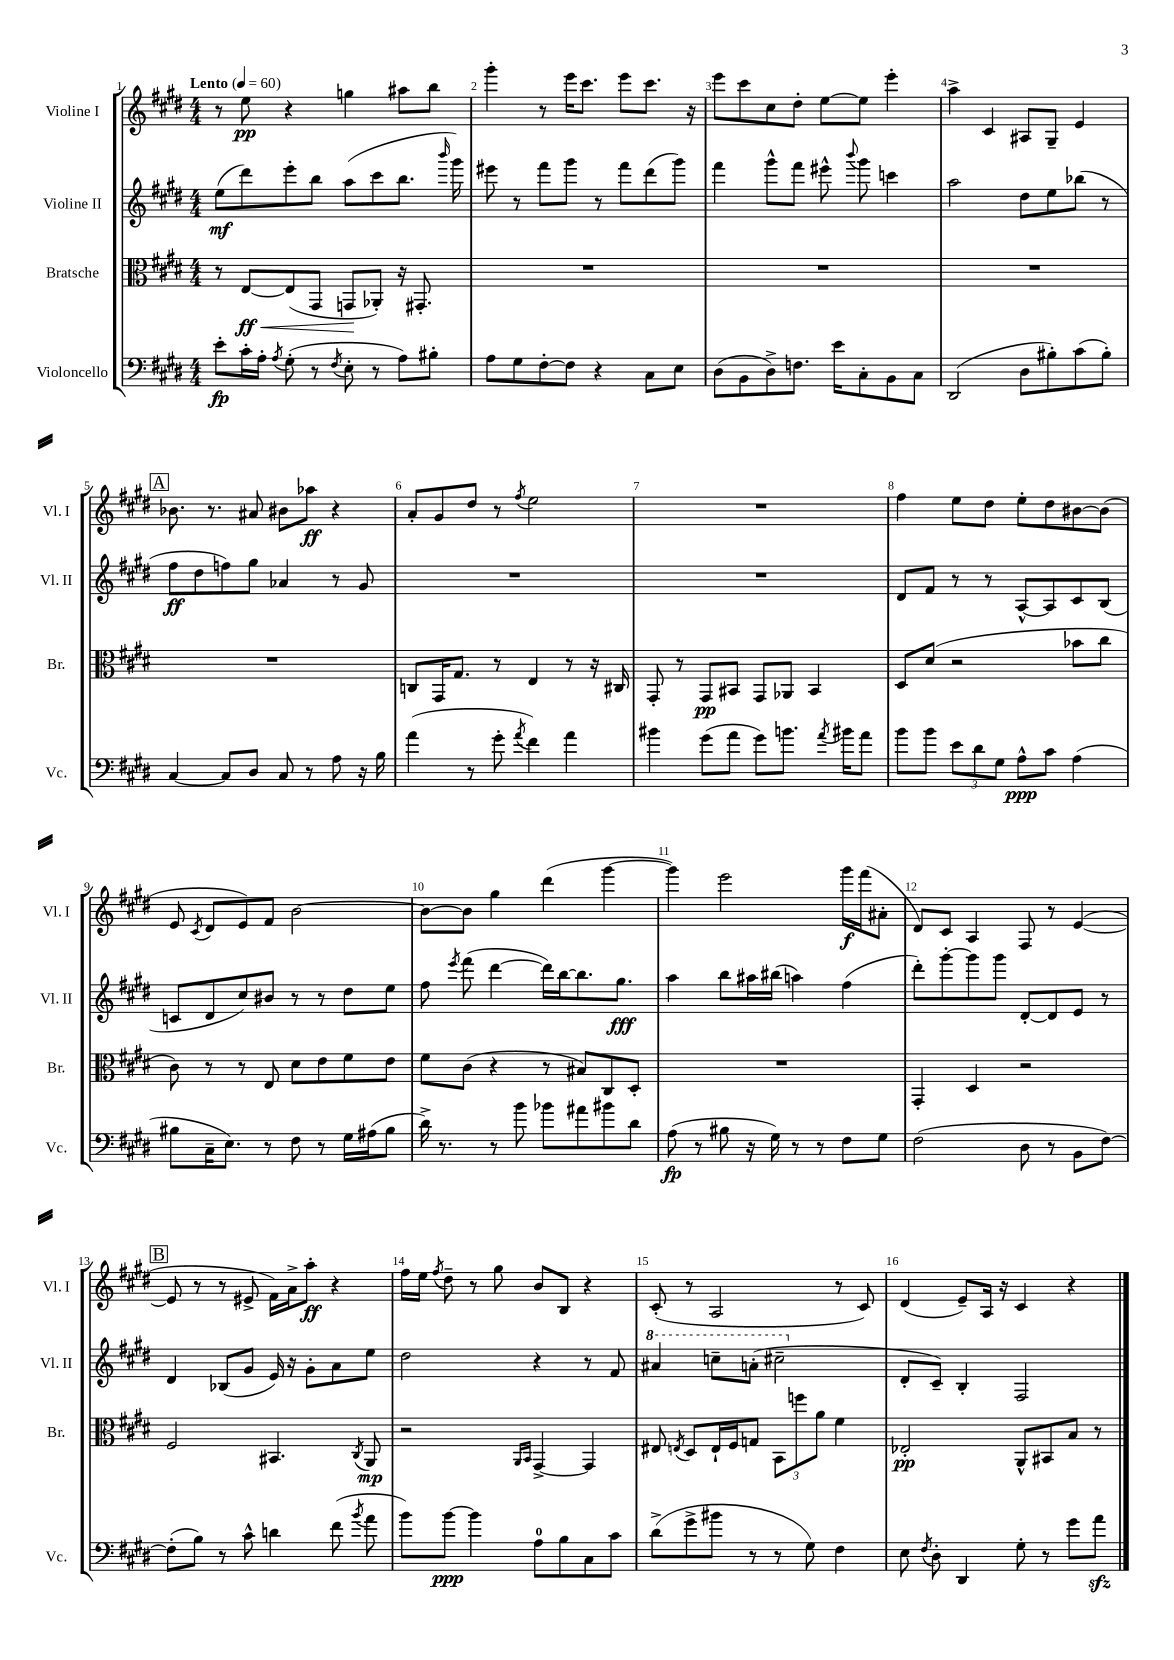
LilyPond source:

<<
\new StaffGroup <<
\new Staff = "s0" \with { instrumentName = "Violine I" shortInstrumentName = "Vl. I" } {
    \clef treble \key e \major \numericTimeSignature \time 4/4 \tempo "Lento" 4 = 60
    \autoBeamOff r8 e''8\pp r4 g''4 ais''8[ b''8] |
    gis'''4-. r8 e'''16[ cis'''8.] e'''8[ cis'''8.] r16 |
    e'''8[ cis'''8 cis''8 dis''8]-. e''8[~ e''8] e'''4-. |
    a''4-> cis'4 ais8[ gis8]-- e'4 |
    \mark \markup { \box "A" } bes'8. r8. ais'8 bis'8[ aes''8]\ff r4 |
    a'8[-. gis'8 dis''8] r8 \acciaccatura { fis''8 } e''2 |
    R1 |
    fis''4 e''8[ dis''8] e''8[-. dis''8 bis'8~ bis'8]( |
    e'8 \acciaccatura { cis'8 } dis'8[ e'8) fis'8] b'2~ |
    b'8[~ b'8] gis''4 dis'''4( gis'''4~ |
    gis'''4) e'''2 gis'''16[\f fis'''16( ais'8]-. |
    dis'8[) cis'8] a4 fis8 r8 e'4~( |
    \mark \markup { \box "B" } e'8 r8 r8 eis'8-> fis'16[) a'16-> a''8]-.\ff r4 |
    fis''16[ e''16] \acciaccatura { fis''8 } dis''8-- r8 gis''8 b'8[ b8] r4 |
    cis'8-.( r8 a2 r8 cis'8) |
    dis'4( e'8[--) a16] r16 cis'4 r4 \bar "|." |
}
\new Staff = "s1" \with { instrumentName = "Violine II" shortInstrumentName = "Vl. II" } {
    \clef treble \key e \major \numericTimeSignature \time 4/4
    \autoBeamOff e''8[\mf( dis'''8) e'''8-. b''8] a''8[( cis'''8 b''8.] \grace { b'''16 } gis'''16) |
    eis'''8 r8 fis'''8[ gis'''8] r8 fis'''8[ dis'''8( gis'''8]) |
    fis'''4 gis'''8[-^ fis'''8] eis'''8-^ \appoggiatura { b'''8 } gis'''8 c'''4 |
    a''2 dis''8[ e''8 bes''8]( r8 |
    \mark \markup { \box "A" } fis''8[\ff dis''8 f''8) gis''8] aes'4 r8 gis'8 |
    R1 |
    R1 |
    dis'8[ fis'8] r8 r8 a8[~-^ a8 cis'8 b8]( |
    c'8[ dis'8 cis''8) bis'8] r8 r8 dis''8[ e''8] |
    fis''8 \acciaccatura { e'''8 } fis'''8( dis'''4~ dis'''16[) b''16~ b''8. gis''8.]\fff |
    a''4 b''8[ ais''16 bis''16]( a''4) fis''4( |
    dis'''8[-.) gis'''8~-. gis'''8 gis'''8] dis'8[~-. dis'8 e'8] r8 |
    \mark \markup { \box "B" } dis'4 bes8[( gis'8] e'16) r16 gis'8[-. a'8 e''8] |
    dis''2 r4 r8 fis'8 |
    \ottava #1 ais''4 c'''8[-- a''8]-.( cis'''2-- \ottava #0 |
    dis'8[-. cis'8]--) b4-. fis2 \bar "|." |
}
\new Staff = "s2" \with { instrumentName = "Bratsche" shortInstrumentName = "Br." } {
    \clef alto \key e \major \numericTimeSignature \time 4/4
    \autoBeamOff r8 e8[~\ff\< e8( gis,8] g,8[\! aes,8]-.) r16 gis,8.-. |
    R1 |
    R1 |
    R1 |
    \mark \markup { \box "A" } R1 |
    c8[ gis,16 gis8.] r8 e4 r8 r16 cis16 |
    gis,8-. r8 gis,8[\pp bis,8] gis,8[ aes,8] bis,4 |
    dis8[ dis'8]( r2 bes'8[ cis''8] |
    cis'8) r8 r8 e8 dis'8[ e'8 fis'8 e'8] |
    fis'8[ cis'8]( r4 r8 bis8[) cis8 dis8]-. |
    R1 |
    gis,4-. dis4 r2 |
    \mark \markup { \box "B" } fis2 bis,4. \acciaccatura { cis8 } a,8\mp |
    r2 \grace { a,16[ b,16] } gis,4~-> gis,4 |
    eis8 \acciaccatura { e8 } dis8[ e16-! fis16 g8] \tuplet 3/2 { b,8[ f''8 a'8] } fis'4 |
    ees2-.\pp a,8[-^ bis,8 b8] r8 \bar "|." |
}
\new Staff = "s3" \with { instrumentName = "Violoncello" shortInstrumentName = "Vc." } {
    \clef bass \key e \major \numericTimeSignature \time 4/4
    \autoBeamOff e'8[-.\fp cis'16-. a16]-. \acciaccatura { a8 } gis8-.( r8 \acciaccatura { fis8 } e8-. r8 a8[) bis8]-. |
    a8[ gis8 fis8~-. fis8] r4 cis8[ e8] |
    dis8[( b,8 dis8->) f8.] e'16[ cis8-. b,8 cis8] |
    dis,2( dis8[ bis8-.) cis'8( bis8]-.) |
    \mark \markup { \box "A" } cis4~ cis8[ dis8] cis8 r8 a8 r16 b16 |
    a'4( r8 gis'8-. \acciaccatura { a'8 } fis'4) a'4 |
    bis'4 gis'8[( a'8] gis'8[) b'8.] \acciaccatura { a'8 } bis'16[ a'8] |
    b'8[ b'8] \tuplet 3/2 { e'8[ dis'8 gis8] } a8[-^\ppp cis'8] a4( |
    bis8[ cis16-- e8.]) r8 fis8 r8 gis16[ ais16( bis8] |
    dis'16->) r8. r8 b'8 bes'8[ ais'8 bis'8 dis'8] |
    a8\fp( r8 bis8 r16 gis16) r8 r8 fis8[ gis8] |
    fis2( dis8 r8 b,8[ fis8]~) |
    \mark \markup { \box "B" } fis8[-.( b8]) r8 cis'8-^ d'4 fis'8( \acciaccatura { b'8 } a'8 |
    b'8[) b'8]~\ppp b'4 a8[-0 b8 cis8 cis'8] |
    dis'8[->( gis'8-> bis'8] r8 r8 gis8) fis4 |
    e8 \acciaccatura { fis8 } dis8-. dis,4 gis8-. r8 gis'8[ a'8]\sfz \bar "|." |
}
>>
>>
\layout { \context { \Score \override BarNumber.break-visibility = ##(#f #t #t) barNumberVisibility = #all-bar-numbers-visible } }
